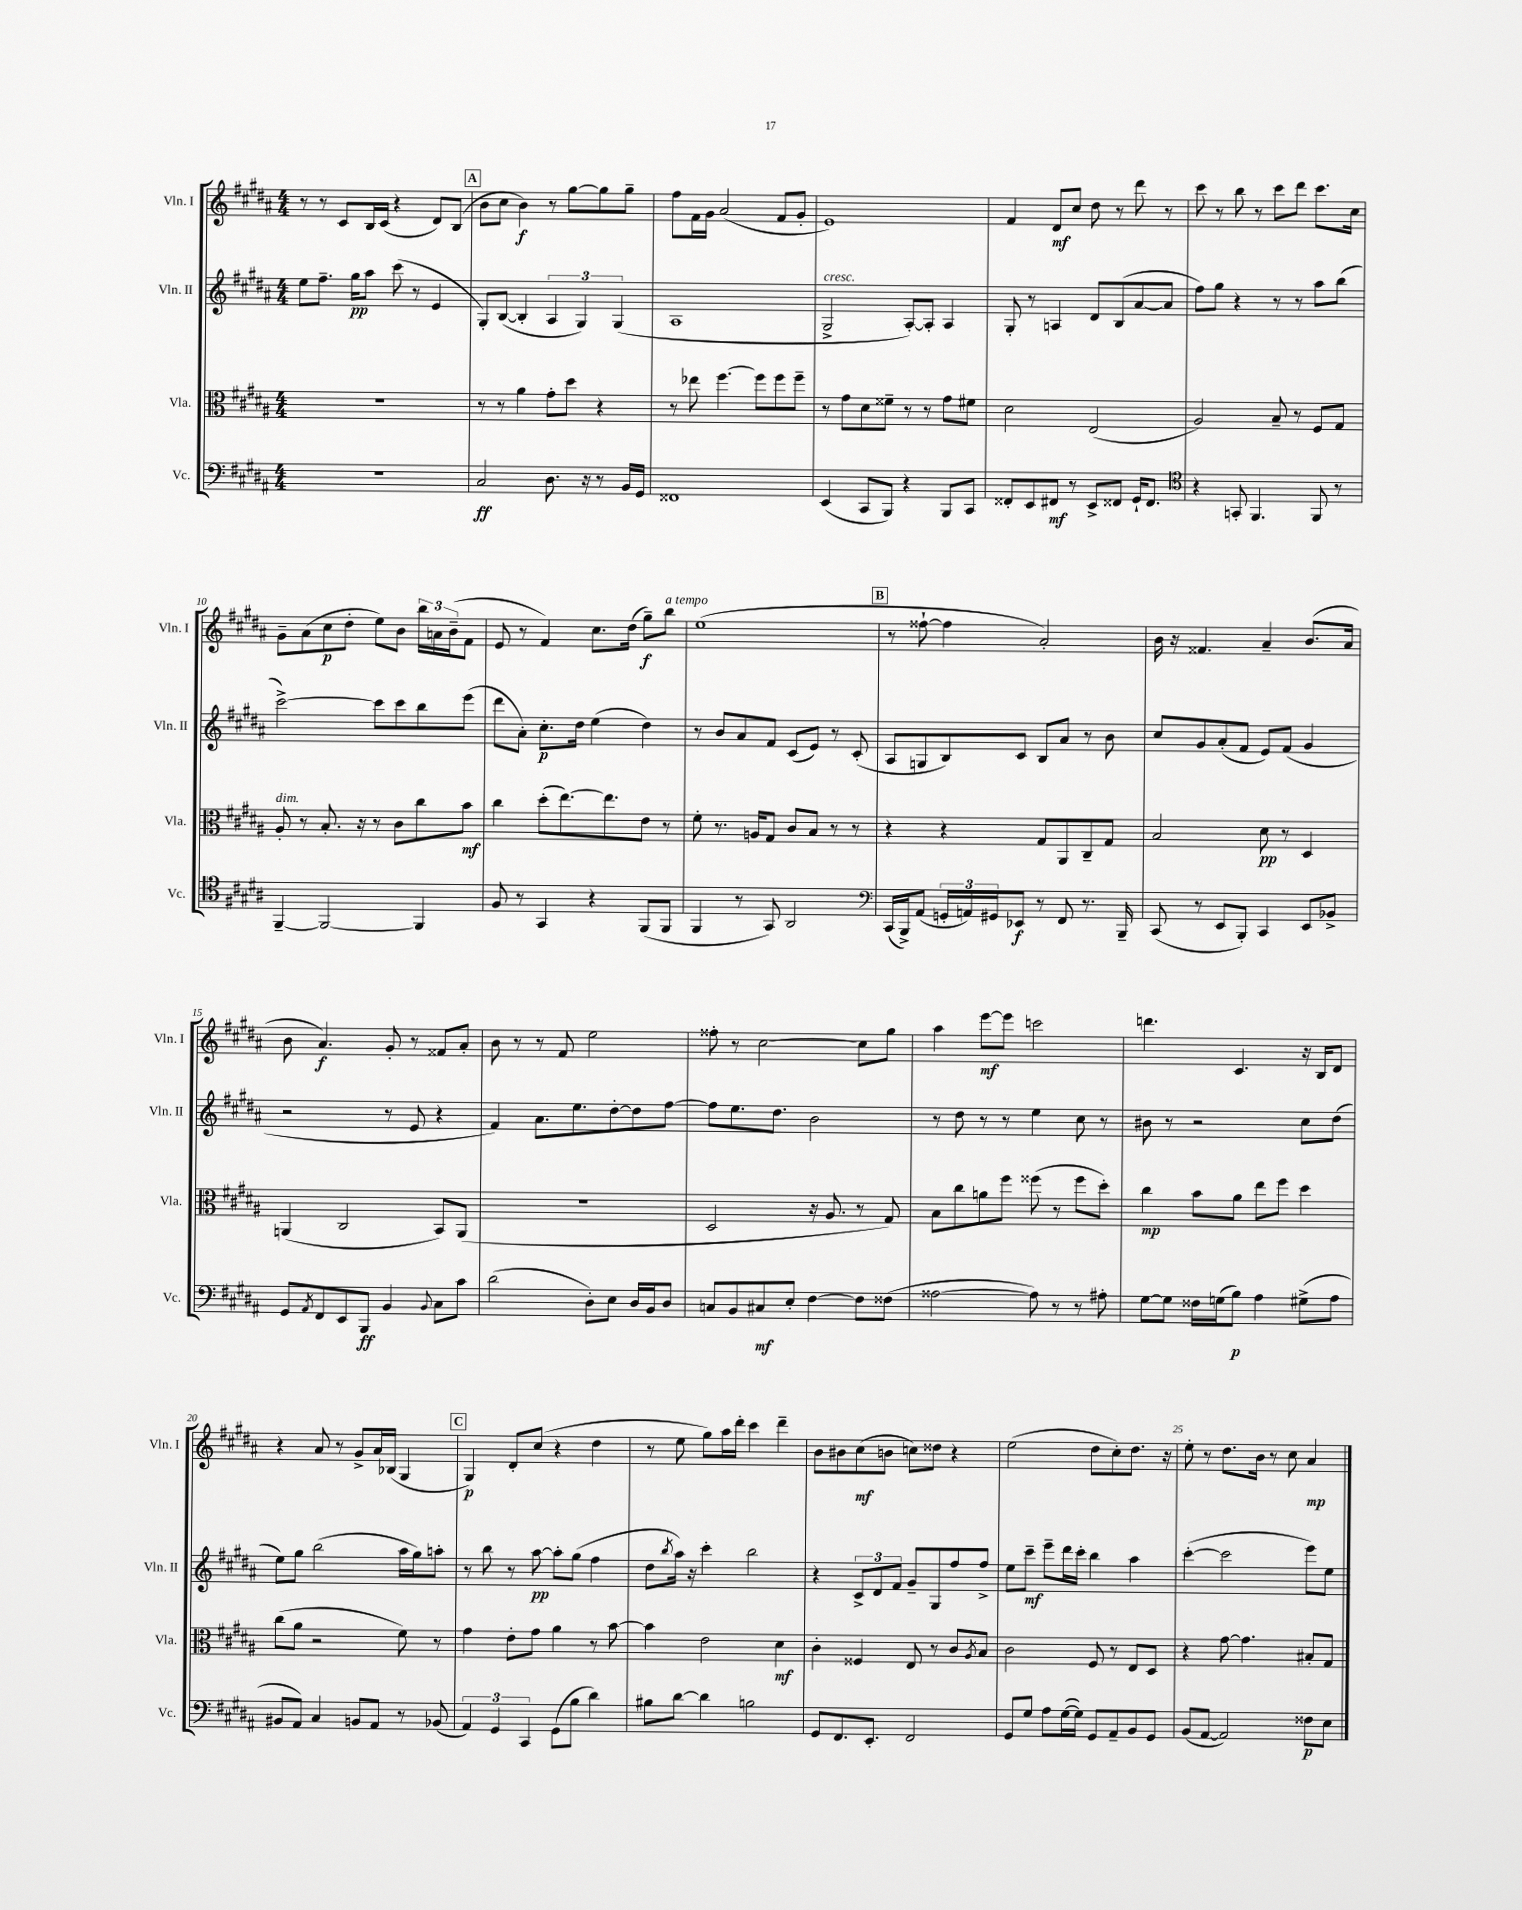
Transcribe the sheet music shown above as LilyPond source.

<<
\new StaffGroup <<
\new Staff = "s0" \with { instrumentName = "Vln. I" shortInstrumentName = "Vln. I" } {
    \clef treble \key b \major \numericTimeSignature \time 4/4
    r8 r8 cis'8 b16 cis'16( r4 dis'8) b8( |
    \mark \markup { \box "A" } b'8 cis''8 b'4\f) r8 gis''8~ gis''8 gis''8-- |
    fis''8 fis'16 gis'16 ais'2( fis'8 gis'8-. |
    e'1) |
    fis'4 dis'8\mf cis''8 dis''8 r8 dis'''8 r8 |
    cis'''8 r8 b''8 r8 cis'''8 dis'''8 cis'''8. cis''16 |
    gis'8-- ais'8( cis''8\p dis''8-. e''8) b'8 \tuplet 3/2 { b''16 a'16 b'16--( } fis'8 |
    e'8 r8 fis'4) cis''8. dis''16( gis''8--\f) b''8^\markup { \italic "a tempo" } |
    e''1( |
    \mark \markup { \box "B" } r8 fisis''8~-! fisis''4 ais'2-.) |
    b'16 r16 fisis'4. ais'4-- b'8.( ais'16 |
    b'8 ais'4.\f) gis'8-. r8 fisis'8 ais'8-. |
    b'8 r8 r8 fis'8 e''2 |
    fisis''8-. r8 cis''2~ cis''8 gis''8 |
    ais''4 e'''8~\mf e'''8 c'''2 |
    d'''4. cis'4. r16 b16 dis'8 |
    r4 ais'8 r8 gis'8-> ais'16 bes16( gis4 |
    \mark \markup { \box "C" } gis4\p) dis'8-. cis''8( r4 dis''4 |
    r8 e''8 gis''8) ais''16 dis'''16-. cis'''4 dis'''4-- |
    b'8 bis'8 cis''8\mf( b'8 c''8) disis''8 r4 |
    e''2( dis''8 cis''8-.) dis''8. r16 |
    e''8-. r8 dis''8. b'16 r8 cis''8 ais'4\mp \bar "|." |
}
\new Staff = "s1" \with { instrumentName = "Vln. II" shortInstrumentName = "Vln. II" } {
    \clef treble \key b \major \numericTimeSignature \time 4/4
    e''8 fis''8.-- gis''16\pp ais''8 cis'''8( r8 e'4 |
    \mark \markup { \box "A" } gis8-.) b8~( b4-. \tuplet 3/2 { ais4 gis4) gis4( } |
    ais1 |
    gis2->^\markup { \italic "cresc." } ais8~-.) ais8-. ais4 |
    gis8-. r8 a4 dis'8 b8( ais'8~ ais'8 |
    fis''8) gis''8 r4 r8 r8 ais''8 b''8( |
    cis'''2~->) cis'''8 cis'''8 b''8 e'''8( |
    dis'''8 ais'8-.) cis''8.-.\p dis''16 e''4( dis''4) |
    r8 b'8 ais'8 fis'8 cis'8( e'8) r8 cis'8-.( |
    \mark \markup { \box "B" } ais8 g8 b8) cis'8 b8 ais'8 r8 b'8 |
    cis''8 gis'8 ais'8-.( fis'8 e'8) fis'8( gis'4 |
    r2 r8 e'8 r4 |
    fis'4) ais'8. e''8. dis''8~-. dis''8 fis''8~ |
    fis''8 e''8. dis''8. b'2 |
    r8 dis''8 r8 r8 e''4 cis''8 r8 |
    bis'8 r8 r2 cis''8 dis''8( |
    e''8) gis''8 b''2( ais''16 gis''16) a''8-. |
    \mark \markup { \box "C" } r8 b''8 r8 ais''8~\pp ais''8-. gis''8( fis''4 |
    dis''8 \acciaccatura { b''8 } ais''16) r16 cis'''4-. b''2 |
    r4 \tuplet 3/2 { cis'8-> dis'8 fis'8 } gis'8-- gis8 fis''8 fis''8-> |
    e''8 cis'''8--\mf e'''8-- dis'''16 cis'''16-. b''4 ais''4 |
    cis'''4~-.( cis'''2 e'''8) e''8 \bar "|." |
}
\new Staff = "s2" \with { instrumentName = "Vla." shortInstrumentName = "Vla." } {
    \clef alto \key b \major \numericTimeSignature \time 4/4
    R1 |
    \mark \markup { \box "A" } r8 r8 ais'4 gis'8-. dis''8 r4 |
    r8 ees''8 fis''4.~ fis''8 fis''8 fis''8-- |
    r8 gis'8 dis'8 fisis'8-- r8 r8 gis'8 fis'8 |
    dis'2 e2( |
    ais2) b8-- r8 fis8 gis8 |
    ais8-.^\markup { \italic "dim." } r8 b8.-. r16 r8 cis'8 cis''8 b'8\mf |
    cis''4 dis''8-.( e''8.~) e''8. e'8 r8 |
    fis'8-. r8. a16 gis8 cis'8 b8 r8 r8 |
    \mark \markup { \box "B" } r4 r4 gis8 ais,8 cis8-- gis8 |
    b2 dis'8\pp r8 dis4 |
    a,4( cis2 b,8) a,8( |
    r1 |
    dis2 r16 ais8. r8 gis8) |
    b8 cis''8 a'8 fis''8 fisis''8( r8 fisis''8 dis''8-.) |
    cis''4\mp b'8 ais'8 e''8 fis''8 dis''4 |
    cis''8( ais'8 r2 fis'8) r8 |
    \mark \markup { \box "C" } gis'4 e'8-. gis'8 ais'4 r8 b'8~ |
    b'4 e'2 dis'4\mf |
    cis'4-. fisis4 e8 r8 cis'8 \acciaccatura { ais8 } b8 |
    cis'2 fis8 r8 e8 dis8 |
    r4 gis'8~ gis'4. bis8-. gis8 \bar "|." |
}
\new Staff = "s3" \with { instrumentName = "Vc." shortInstrumentName = "Vc." } {
    \clef bass \key b \major \numericTimeSignature \time 4/4
    R1 |
    \mark \markup { \box "A" } cis2\ff dis8. r16 r8 b,16 gis,16 |
    fisis,1 |
    e,4( cis,8 b,,8) r4 b,,8 cis,8 |
    fisis,8-. e,8 fis,8\mf r8 e,8-> fisis,8 gis,16-! fisis,8. |
    \clef tenor r4 g,8-. fis,4. fis,8 r8 |
    fis,4~-- fis,2~ fis,4 |
    fis8 r8 gis,4 r4 fis,8( fis,8 |
    fis,4 r8 gis,8) ais,2 |
    \mark \markup { \box "B" } \clef bass cis,16( b,,16->) ais,8( \tuplet 3/2 { g,16-. a,16) gis,16 } ees,8\f r8 fis,8 r8. b,,16-- |
    cis,8( r8 e,8 b,,8-.) cis,4 e,8 bes,8-> |
    gis,8 \acciaccatura { ais,8 } fis,8 e,8 b,,8\ff b,4 \appoggiatura { b,8 } cis8 cis'8 |
    dis'2( dis8-.) e8 dis16 b,16 dis8 |
    c8 b,8 cis8\mf e8-. fis4~ fis8 fisis8( |
    aisis2~ aisis8) r8 r8 ais8-. |
    gis8~ gis8 fisis16 g16( b8\p) ais4 gis8->( ais8 |
    bis,8 ais,8) cis4 b,8 ais,8 r8 bes,8( |
    \mark \markup { \box "C" } \tuplet 3/2 { ais,4) gis,4 cis,4 } gis,8( b8 dis'4) |
    bis8 dis'8~ dis'4 b2 |
    gis,8 fis,8. e,8.-. fis,2 |
    gis,8 gis8 ais8 gis16~( gis16) gis,8 ais,8-- b,8 gis,8 |
    b,8( ais,8~ ais,2) fisis8\p e8 \bar "|." |
}
>>
>>
\layout { \context { \Score currentBarNumber = #4 \override BarNumber.break-visibility = ##(#f #t #t) barNumberVisibility = #(every-nth-bar-number-visible 5) } }
